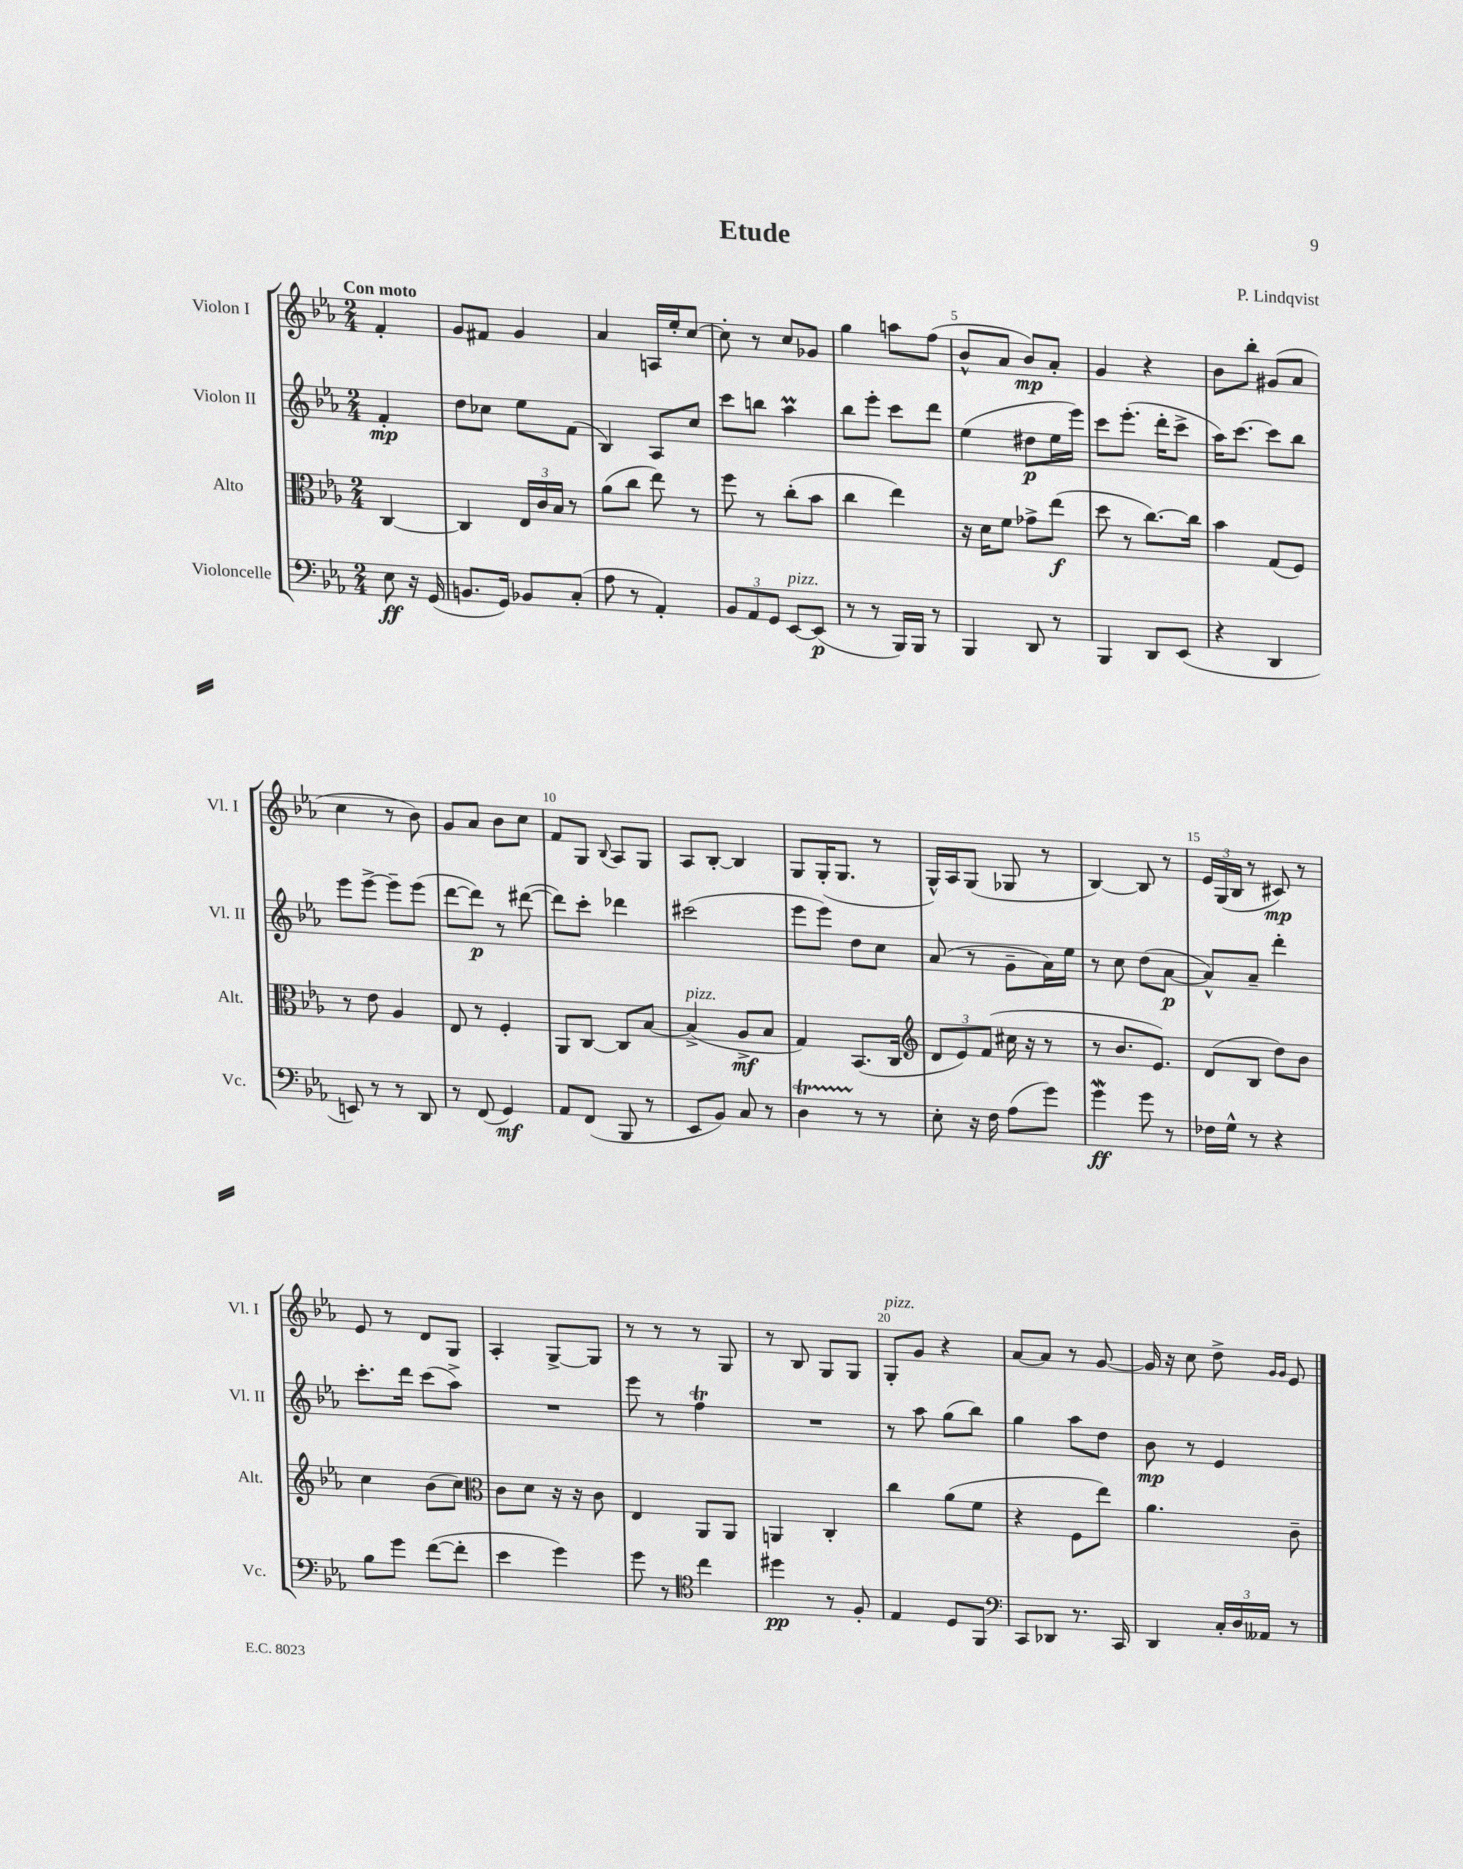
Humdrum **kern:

**kern	**kern	**kern	**kern
*staff4	*staff3	*staff2	*staff1
*clefF4	*clefC3	*clefG2	*clefG2
*k[b-e-a-]	*k[b-e-a-]	*k[b-e-a-]	*k[b-e-a-]
*M2/4	*M2/4	*M2/4	*M2/4
8E-	[4C	4f'	4f'
16r	.	.	.
(16GG	.	.	.
=	=	=	=
8.BB	4C]	8dd	8g
.	.	8cc-	8f#
16GG)	.	.	.
8BB-	24E-	8ee-	4g
.	24c	.	.
.	24B-	.	.
(8C'	8r	(8f	.
=	=	=	=
8A-	(8a-	4B-)	4a-
8r	8cc	.	.
4AA-')	8ee-)	8A-	16A
.	.	.	16ee-'
.	8r	8cc	[8cc
=	=	=	=
12BB-	8ff	8ccc	8cc']
12AA-	.	.	.
.	8r	8bb	8r
12GG	.	.	.
[8EE-	(8cc'	4aa-	8cc
(8EE-]	8b-	.	8g-
=	=	=	=
8r	4cc	8bb-	4gg
8r	.	8eee-'	.
16BBB-)	4ee-)	8ccc	8aa
16BBB-	.	.	.
8r	.	8ddd	(8ff
=	=	=	=
4BBB-	16r	(4ee-	8b-^^
.	16d	.	.
.	8f	.	8a-
8DD	8g-^	8dd#	8b-)
8r	(8ee-	16ee-	8a-'
.	.	16eee-)	.
=	=	=	=
4BBB-	8dd	8ccc	4g
.	8r	(8.eee-'	.
8DD	[8.cc)	.	4r
.	.	16ddd'	.
(8EE-	.	8ccc^	.
.	16cc]	.	.
=	=	=	=
4r	4b-	16aa-)	8b-
.	.	[8.ccc	.
.	.	.	8bb-'
4DD	(8G	8ccc]	(8g#
.	8F)	8bb-	8a-
=	=	=	=
8EE)	8r	8eee-	4cc
8r	8e-	[8eee-^	.
8r	4A-	8eee-~]	8r
8DD	.	(8eee-	8b-)
=	=	=	=
8r	8E-	[8ddd	8g
(8FF	8r	8ddd])	8a-
4GG)	4F'	8r	8b-
.	.	([8ddd#	8cc
=	=	=	=
8AA-	8AA-	8ddd#])	8f
(8FF	[8C	8ccc'	8G
.	.	.	8qqB-
8BBB-	8C]	4ddd-	8A-
8r	[8B-	.	8G
=	=	=	=
8EE-	(4B-^]	(2ccc#	8A-
8BB-)	.	.	[8B-'
8C	8A-^	.	4B-]
8r	8B-	.	.
=	=	=	=
4D	4G)	8eee-	8G
.	.	8eee-)	(16G'
.	.	.	8.G
8r	(8.BB-	8dd	.
8r	.	8cc	8r
.	16C	.	.
=	=	=	=
*	*clefG2	*	*
8E-'	12d	(8a-	16G^^)
.	.	.	16A-
.	12e-)	.	.
16r	.	8r	(8G
.	(12f	.	.
16F	.	.	.
(8A-	16cc#	8g~	8G-
.	16r	.	.
8g)	8r	16a-)	8r
.	.	16ee-	.
=	=	=	=
4g	8r	8r	[4B-)
.	8.b-	8cc	.
8g	.	(8dd	8B-]
.	8.e-)	.	.
8r	.	[8a-	8r
=	=	=	=
16F-	(8d	8a-^^])	24e-
.	.	.	(24G
16G^^	.	.	.
.	.	.	24B-
8r	8B-	8a-~	8r
4r	8dd)	4ddd'	8c#)
.	8b-	.	8r
=	=	=	=
8B-	4cc	8.ccc'	8e-
8g	.	.	8r
.	.	16ddd	.
([8f	(8b-	(8ccc	8d
8f']	8cc)	8aa-^)	8G
=	=	=	=
*	*clefC3	*	*
4e-	8c	2r	4A-'
.	8d	.	.
4g)	16r	.	[8G^
.	16r	.	.
.	8c	.	8G]
=	=	=	=
8g	4E-	8eee-	8r
8r	.	8r	8r
*clefC4	*	*	*
4cc	8AA-	4ff	8r
.	8AA-	.	8G
=	=	=	=
4dd#	4AA	2r	8r
.	.	.	8B-
8r	4C'	.	8G
8F'	.	.	8G
=	=	=	=
4E-	4cc	8r	8G'
.	.	8aa-	8g
8D	(8a-	(8gg	4r
8FF	8f	8bb-)	.
=	=	=	=
*clefF4	*	*	*
8CC	4r	4gg	[8a-
8DD-	.	.	8a-]
8.r	8F	8aa-	8r
.	8ee-)	8dd	[8g
16CC	.	.	.
=	=	=	=
4DD	4.a-	8b-	16g]
.	.	.	16r
.	.	8r	8cc
24C'	.	4e-	8dd^
24D	.	.	.
24AA--	.	.	.
.	.	.	16qqg
.	.	.	16qqg
8r	8c~	.	8e-
==	==	==	==
*-	*-	*-	*-
